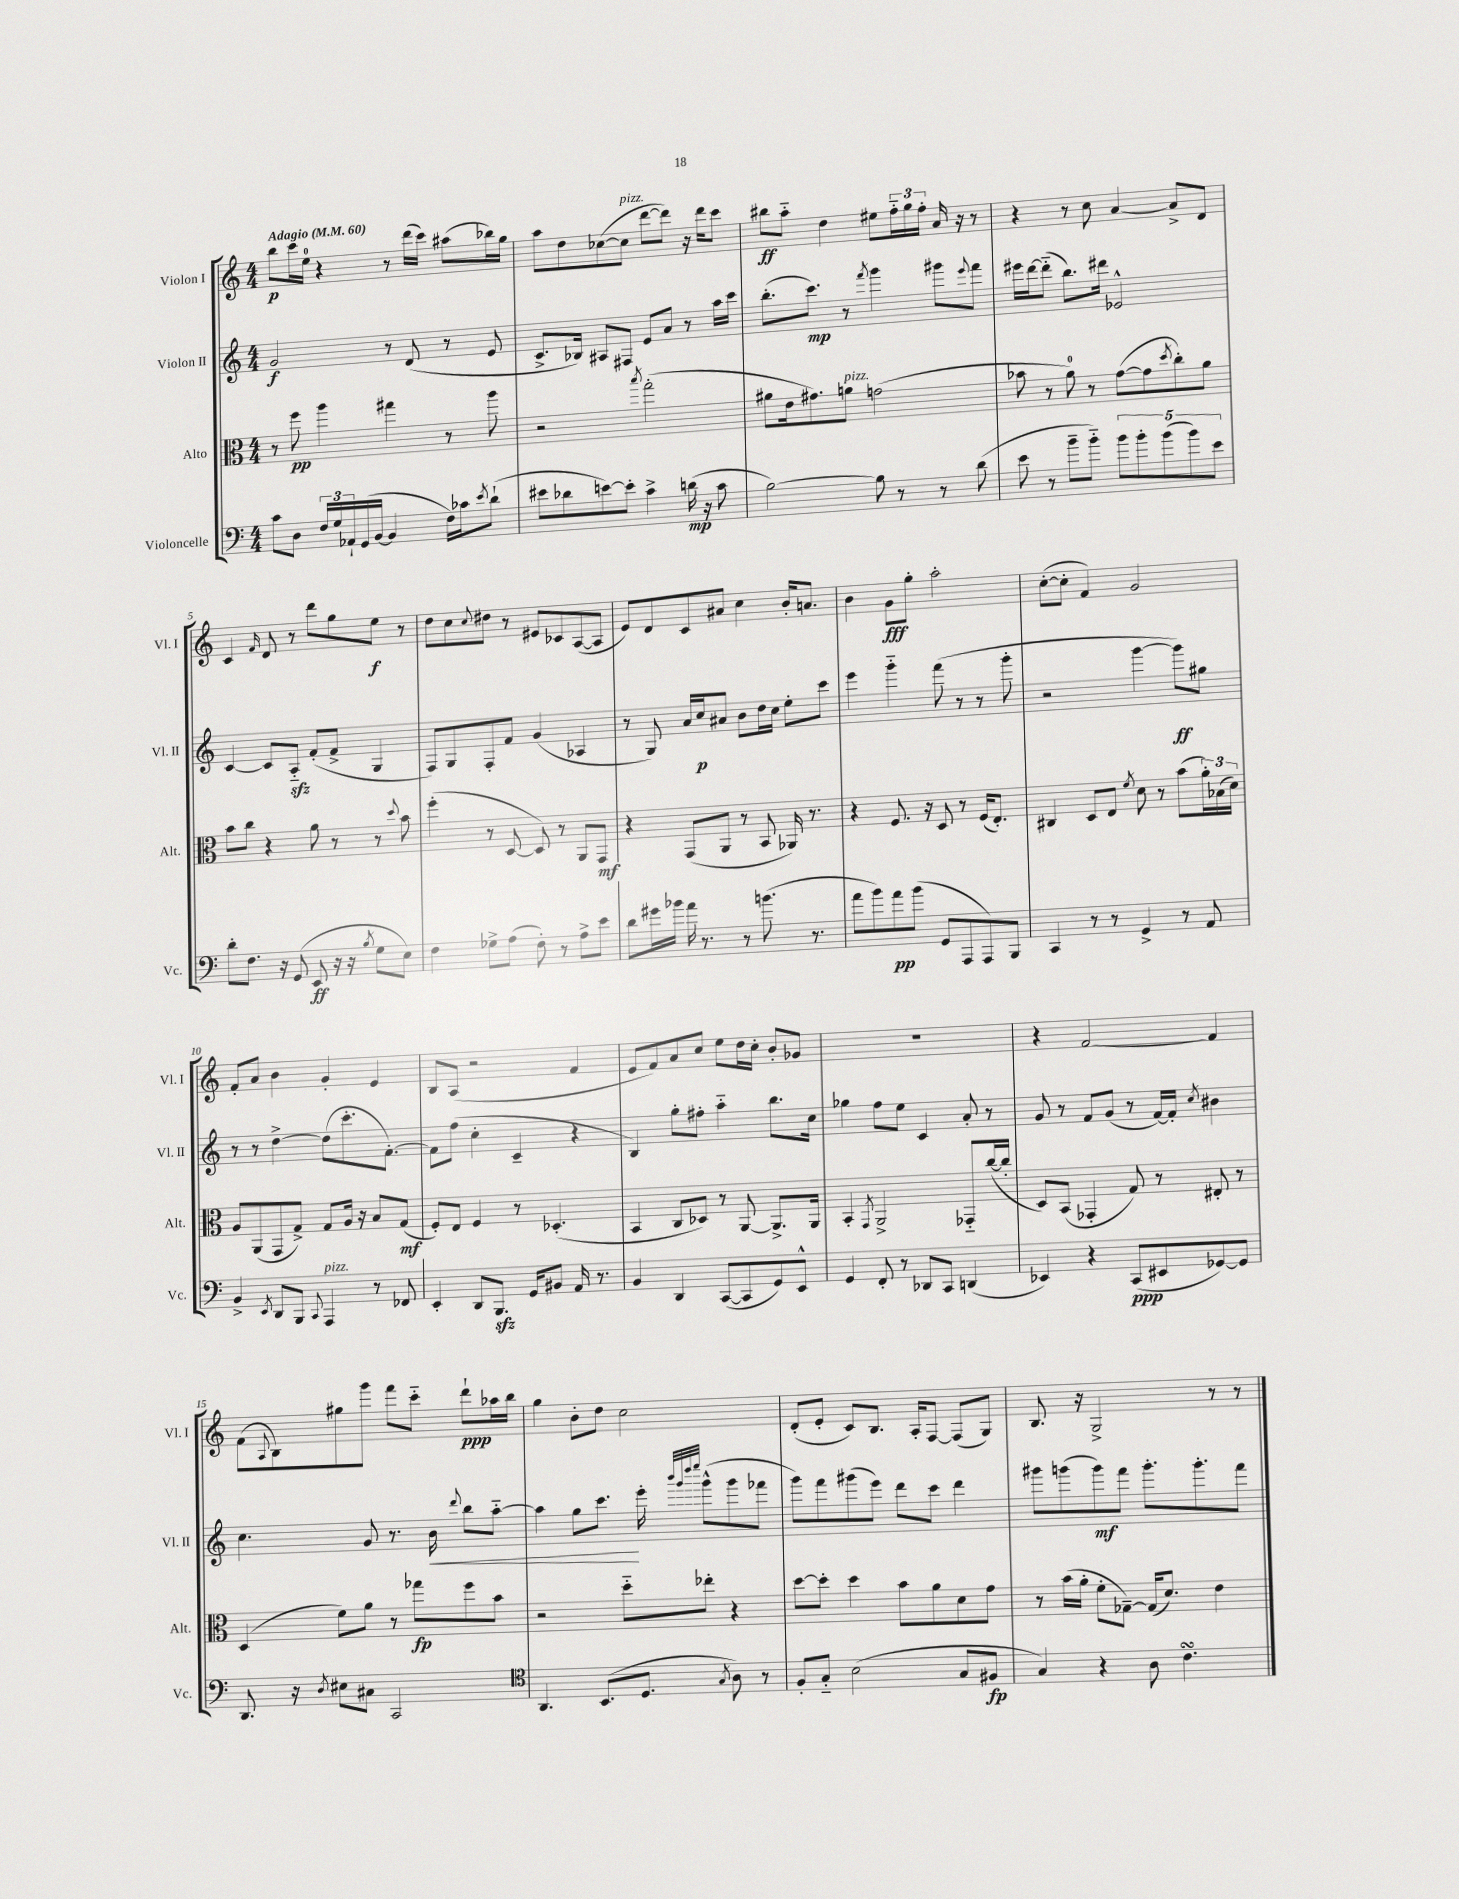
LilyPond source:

<<
\new StaffGroup <<
\new Staff = "s0" \with { instrumentName = "Violon I" shortInstrumentName = "Vl. I" } {
    \clef treble \key c \major \numericTimeSignature \time 4/4 \tempo "Adagio" 4 = 60
    b''8\p c'''16 e''16-0 r4 r8 d'''16( c'''16) ais''8( bes''16) g''16 |
    a''8 d''8 ces''8~( ces''8^\markup { \italic "pizz." } d'''8~ d'''8) r16 d'''16 c'''8 |
    bis''8\ff a''8-_ d''4 eis''8 \tuplet 3/2 { f''16-_ g''16 f''16-. } a'16 r16 r8 |
    r4 r8 c''8 a'4~ a'8-> d'8 |
    c'4 \grace { f'16 } d'8 r8 d'''8 g''8 e''8\f r8 |
    d''8 c''8 \appoggiatura { c''8 } dis''8 r8 eis'8 ces'8 a8~( a8 |
    e'8) d'8 c'8 ais'8 c''4 b'16-. a'8. |
    b'4 g'8\fff g''8-. a''2-. |
    c''8~-.( c''8-. f'4) g'2 |
    f'8-. a'8 b'4 g'4-. e'4 |
    b8 a8( r2 f'4 |
    e'8 f'8) a'8 c''8 e''8 d''16 c''16-. b'8-. ges'8 |
    R1 |
    r4 f'2~ f'4 |
    f'8( \appoggiatura { a8 } b8) gis''8 g'''8 f'''8 c'''8-_ d'''8-!\ppp aes''16 b''16 |
    g''4 b'8-. d''8 c''2 |
    d'8-.( e'8-. c'8) b8. a16-. f8~ f8( g8) |
    b8. r16 g2-> r8 r8 \bar "|." |
}
\new Staff = "s1" \with { instrumentName = "Violon II" shortInstrumentName = "Vl. II" } {
    \clef treble \key c \major \numericTimeSignature \time 4/4
    g'2\f r8 d'8( r8 e'8 |
    c'8.-> bes16) ais8 fis8 e'8 a'8 r8 a''16 c'''16 |
    b''8.-.( c'''8.\mp) r8 \acciaccatura { f'''8 } g'''4 gis'''8 \appoggiatura { e'''8 } f'''8 |
    eis'''16 d'''16~ d'''8-_( b''8.) dis'''16 ees'2-^ |
    c'4~ c'8 a8-_\sfz f'8-.( f'8-> g4 |
    f8) g8 f8-. f'8 g'4( aes4 |
    r8 g8) a'16 c''16\p ais'8 b'8 d''16 c''16 e''8-. c'''8 |
    e'''4 g'''4-_ f'''8( r8 r8 g'''8-. |
    r2 g'''4~ g'''8\ff) gis''8 |
    r8 r8 d''4~-> d''8( c'''8.-. f'8.~-.) |
    f'8 f''8( c''4-. c'4-- r4 |
    b4) g''8-. fis''8-. a''4-_ b''8. c''16 |
    ges''4 f''8 e''8 c'4 a'8-. r8 |
    g'8 r8 f'8 g'8( r8 f'16~) f'16-. \acciaccatura { c''8 } bis'4 |
    c''4. g'8 r8. b'16\< \appoggiatura { d'''8 } b''8 a''8~-_ |
    a''4 g''8 c'''8.\! e'''16-. \grace { b'''32 g'''32 d''''32 e''''32 } g'''8-^( g'''8 fes'''8 |
    g'''8) f'''8 gis'''8( e'''8) d'''8 c'''8 d'''4 |
    gis'''8 g'''8( g'''8\mf) f'''8 g'''8.-. g'''8.-. f'''8 \bar "|." |
}
\new Staff = "s2" \with { instrumentName = "Alto" shortInstrumentName = "Alt." } {
    \clef alto \key c \major \numericTimeSignature \time 4/4
    r8 f''8\pp a''4 gis''4 r8 a''8 |
    r2 \acciaccatura { b''8 } g''2-.( |
    ais'8 e'16 gis'8.) a'8^\markup { \italic "pizz." } g'2( |
    bes'8 r8 a'8-0) r8 g'8~( g'8 \acciaccatura { d''8 } c''8-.) a'8 |
    b'8 c''8 r4 a'8 r8 r8 \appoggiatura { d''8 } b'8 |
    f''4-.( r8 d8~ d8) r8 a,8 g,8\mf |
    r4 g,8( a,8 r8 b,8 aes,16) r8. |
    r4 f8. r16 d8 r8 f16( e8.-.) |
    cis4 d8 e8 \acciaccatura { f'8 } d'8 r8 b'8( \tuplet 3/2 { a'16-.) bes16( d'16) } |
    a8 a,8( g,8 g8->) g8 a16 r16 b8 g8\mf( |
    f8-.) e8 f4 r8 des4.-.( |
    b,4 c8 des8) r8 a,8~ a,8.-> a,16 |
    b,4-. \acciaccatura { g,8 } a,2-> ges,8-_ c''16~( c''16-. |
    d8) b,8( ges,4-. g8) r8 eis8-. r8 |
    d4( f'8) a'8 r8 ges''8\fp f''8 b'8 |
    r2 d''8-_ ees''8-. r4 |
    d''8~ d''8-. d''4 b'8 a'8 d'8 g'8 |
    r8 b'16( a'16-. f'8-. ges8~--) ges16( d'8.) e'4 \bar "|." |
}
\new Staff = "s3" \with { instrumentName = "Violoncelle" shortInstrumentName = "Vc." } {
    \clef bass \key c \major \numericTimeSignature \time 4/4
    c'8 d8 \tuplet 3/2 { f16 g16 aes,16-! } g,16( b,16~ b,4 f16) ces'16 \acciaccatura { e'8 } d'8-!( |
    eis'8 des'8 e'8~) e'8-. c'4-> d'16\mp( r16 c'8 |
    b2~) b8 r8 r8 d'8( |
    e'8 r8 b'8-- b'8-_) \tuplet 5/4 { b'8 b'8-. b'8( b'8) e'8 } |
    d'8-. f8. r16 g,8( e,8\ff r16 r16 \acciaccatura { b8 } g8 e8) |
    f4 ges8-> a8( f8-.) r8 a8-> e'8 |
    d'8 gis'16 bes'16 a'16 r8. r8 b'8.( r8. |
    a'8 b'8) a'8\pp b'8( g,8 a,,8 a,,8) b,,8 |
    c,4 r8 r8 g,4-> r8 a,8 |
    b,4-> \acciaccatura { e,8 } d,8 b,,8 \appoggiatura { c,8 } a,,4^\markup { \italic "pizz." } r8 fes,8 |
    e,4-. d,8 b,,8.\sfz g,16 bis,8 a,16 r8. |
    b,4 d,4 c,8~( c,8 g,8) e,8-^ |
    g,4 f,8-. r8 des,8 c,8 d,4( |
    ees,4) r4 c,8\ppp( eis,8 ges,8~) ges,8 |
    d,8. r16 \acciaccatura { d8 } eis8 cis8 c,2 |
    \clef tenor a,4. b,8.( d8. \acciaccatura { g8 } a8) r8 |
    f8-. g8-_ b2( g8 fis8\fp |
    g4) r4 a8 c'4.\turn \bar "|." |
}
>>
>>
